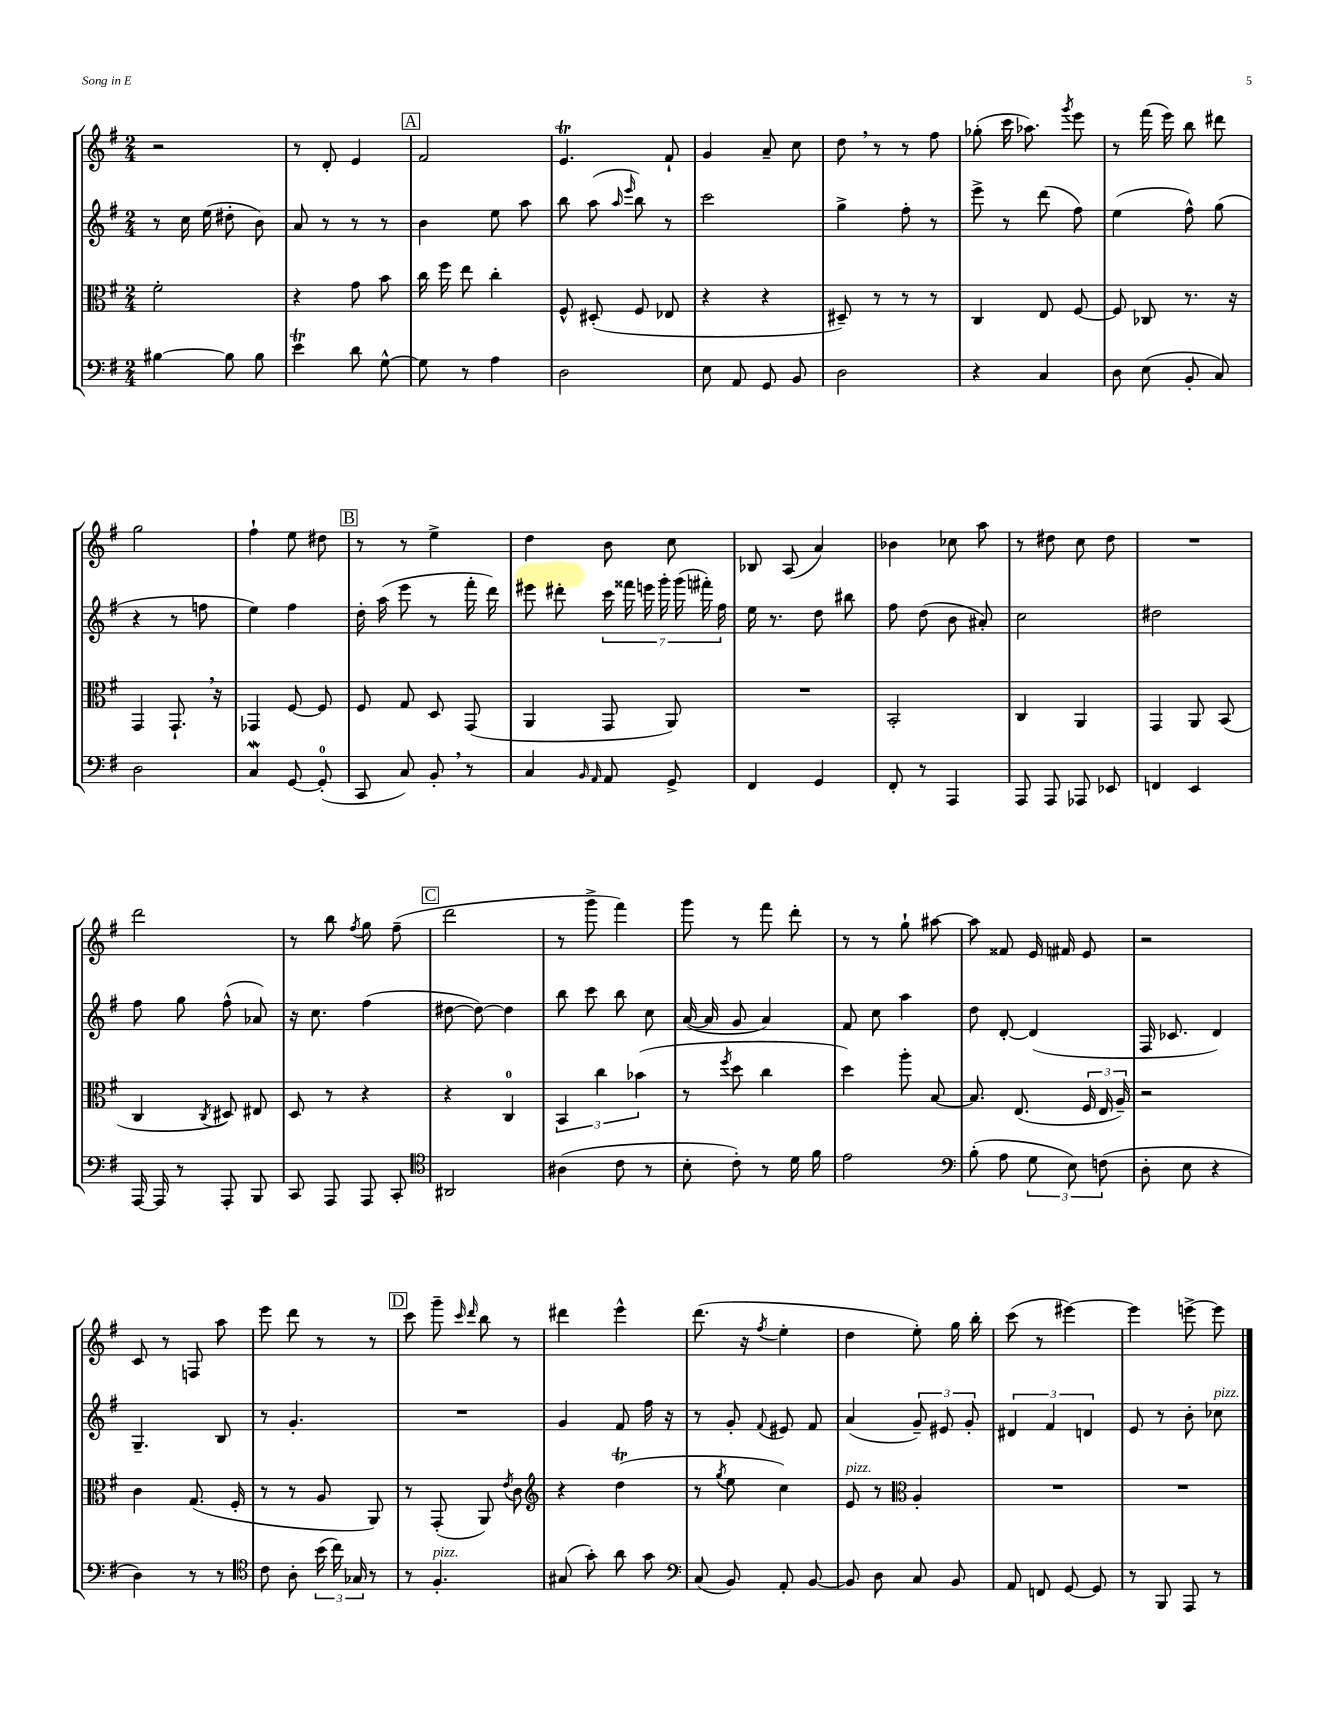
<<
\new StaffGroup <<
\new Staff = "s0" {
    \clef treble \key g \major \numericTimeSignature \time 2/4
    \autoBeamOff r2 |
    r8 d'8-. e'4 |
    \mark \markup { \box "A" } fis'2 |
    e'4.\trill fis'8-! |
    g'4 a'8-- c''8 |
    d''8 \breathe r8 r8 fis''8 |
    ges''8-.( c'''16 aes''8.) \acciaccatura { g'''8 } e'''8 |
    r8 fis'''16( e'''16) b''8 dis'''8 |
    g''2 |
    fis''4-! e''8 dis''8 |
    \mark \markup { \box "B" } r8 r8 e''4-> |
    d''4 b'8 c''8 |
    bes8 a8( a'4) |
    bes'4 ces''8 a''8 |
    r8 dis''8 c''8 dis''8 |
    R2 |
    d'''2 |
    r8 b''8 \acciaccatura { fis''8 } g''8 fis''8--( |
    \mark \markup { \box "C" } d'''2 |
    r8 g'''8-> fis'''4) |
    g'''8 r8 fis'''8 d'''8-. |
    r8 r8 g''8-! ais''8~ |
    ais''8 fisis'8 e'16 fis'16 e'8 |
    r2 |
    c'8 r8 f8 a''8 |
    e'''8 d'''8 r8 r8 |
    \mark \markup { \box "D" } c'''8 g'''8-- \grace { c'''16 d'''16 } b''8 r8 |
    dis'''4 e'''4-^ |
    d'''8.( r16 \acciaccatura { fis''8 } e''4-. |
    d''4 e''8-.) g''16 b''16-. |
    c'''8( r8 eis'''4~) |
    eis'''4 e'''8~-> e'''8 \bar "|." |
}
\new Staff = "s1" {
    \clef treble \key g \major \numericTimeSignature \time 2/4
    \autoBeamOff r8 c''16 e''16( dis''8-. b'8) |
    a'8 r8 r8 r8 |
    \mark \markup { \box "A" } b'4 e''8 a''8 |
    b''8 a''8( \grace { a''16 e'''16 } b''8) r8 |
    c'''2 |
    g''4-> fis''8-. r8 |
    e'''8-> r8 d'''8( fis''8) |
    e''4( fis''8-^) g''8( |
    r4 r8 f''8 |
    e''4) fis''4 |
    \mark \markup { \box "B" } d''16-. a''16( e'''8 r8 fis'''16-. d'''16) |
    eis'''8 dis'''8-. \tuplet 7/4 { c'''16 fisis'''16 e'''16 g'''16-. g'''16( fis'''16-.) fis''16 } |
    e''16 r8. d''8 bis''8 |
    fis''8 d''8( b'8 ais'8-.) |
    c''2 |
    dis''2 |
    fis''8 g''8 fis''8-^( aes'8) |
    r16 c''8. fis''4( |
    \mark \markup { \box "C" } dis''8~ dis''8~) dis''4 |
    b''8 c'''8 b''8 c''8 |
    a'16~( a'16 g'8 a'4) |
    fis'8 c''8 a''4 |
    d''8 d'8~-. d'4( |
    fis16 ces'8. d'4) |
    g4.-- b8 |
    r8 g'4.-. |
    \mark \markup { \box "D" } R2 |
    g'4 fis'8 fis''16 r16 |
    r8 g'8-. \appoggiatura { fis'8 } eis'8 fis'8 |
    a'4( \tuplet 3/2 { g'8--) eis'8 g'8-. } |
    \tuplet 3/2 { dis'4 fis'4 d'4 } |
    e'8 r8 b'8-. ces''8^\markup { \italic "pizz." } \bar "|." |
}
\new Staff = "s2" {
    \clef alto \key g \major \numericTimeSignature \time 2/4
    \autoBeamOff fis'2-. |
    r4 g'8 b'8 |
    \mark \markup { \box "A" } c''16 fis''16 e''8 c''4-. |
    fis8-^ dis8-.( fis8 ees8 |
    r4 r4 |
    dis8--) r8 r8 r8 |
    c4 e8 fis8~ |
    fis8 ces8 r8. r16 |
    g,4 g,8.-! \breathe r16 |
    ges,4 fis8~ fis8 |
    \mark \markup { \box "B" } fis8 g8 d8 g,8( |
    a,4 g,8 a,8) |
    R2 |
    b,2-. |
    c4 a,4 |
    g,4 a,8 b,8( |
    c4 \acciaccatura { c8 } dis8) eis8 |
    d8 r8 r4 |
    \mark \markup { \box "C" } r4 c4-0 |
    \tuplet 3/2 { b,4 c''4 bes'4( } |
    r8 \acciaccatura { fis''8 } d''8 c''4 |
    d''4) a''8-. b8~ |
    b8. e8.( \tuplet 3/2 { fis16 e16 a16--) } |
    r2 |
    c'4 g8.( fis16-. |
    r8 r8 a8 a,8) |
    \mark \markup { \box "D" } r8 g,8-.( a,8) \acciaccatura { e'8 } c'8 |
    \clef treble r4 d''4\trill( |
    r8 \acciaccatura { g''8 } e''8 c''4) |
    e'8^\markup { \italic "pizz." } r8 \clef alto a4-. |
    R2 |
    R2 \bar "|." |
}
\new Staff = "s3" {
    \clef bass \key g \major \numericTimeSignature \time 2/4
    \autoBeamOff bis4~ bis8 bis8 |
    e'4\trill d'8 g8~-^ |
    \mark \markup { \box "A" } g8 r8 a4 |
    d2 |
    e8 a,8 g,8 b,8 |
    d2 |
    r4 c4 |
    d8 e8( b,8-. c8) |
    d2 |
    c4\mordent g,8~ g,8-0-.( |
    \mark \markup { \box "B" } c,8 c8) b,8-. \breathe r8 |
    c4 \grace { b,16 a,16 } a,8 g,8-> |
    fis,4 g,4 |
    fis,8-. r8 a,,4 |
    a,,8 a,,8 aes,,8 ees,8 |
    f,4 e,4 |
    a,,16~ a,,16 r8 a,,8-. b,,8 |
    c,8 a,,8 a,,8 c,8-. |
    \mark \markup { \box "C" } \clef tenor ais,2 |
    ais4( c'8 r8 |
    b8-. c'8-.) r8 d'16 fis'16 |
    e'2 |
    \clef bass b8-.( a8 \tuplet 3/2 { g8 e8) f8( } |
    d8-. e8 r4 |
    d4) r8 r8 |
    \clef tenor c'8 a8-. \tuplet 3/2 { b'16( c''16) ges16 } r8 |
    \mark \markup { \box "D" } r8 fis4.-.^\markup { \italic "pizz." } |
    gis8( g'8-.) a'8 g'8 |
    \clef bass c8( b,8) a,8-. b,8~ |
    b,8 d8 c8 b,8 |
    a,8 f,8 g,8~ g,8 |
    r8 b,,8 a,,8 r8 \bar "|." |
}
>>
>>
\layout { \context { \Score \remove "Bar_number_engraver" } }
